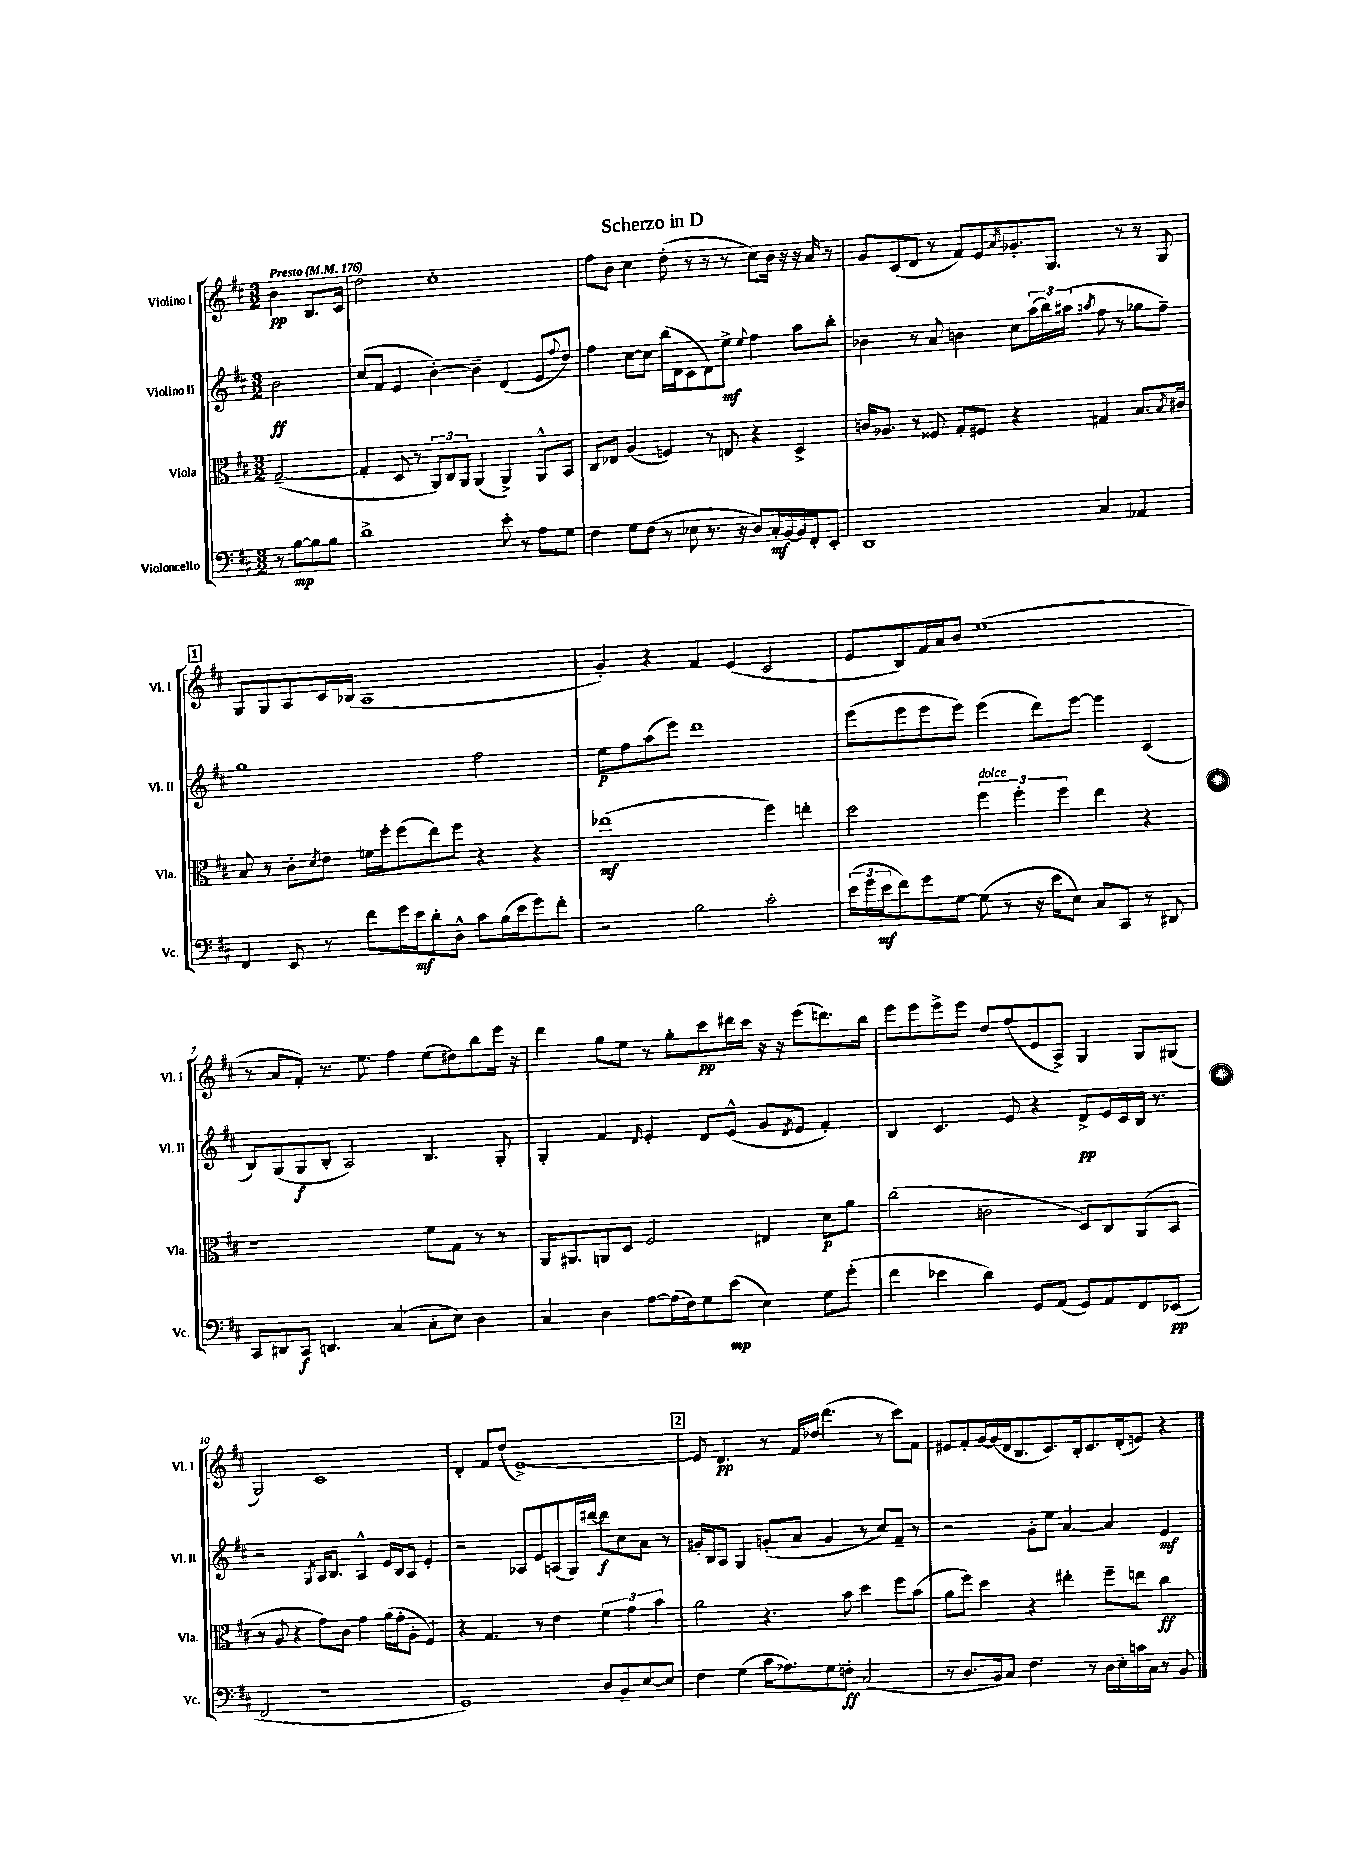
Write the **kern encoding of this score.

**kern	**kern	**kern	**kern
*staff4	*staff3	*staff2	*staff1
*clefF4	*clefC3	*clefG2	*clefG2
*k[f#c#]	*k[f#c#]	*k[f#c#]	*k[f#c#]
*M3/2	*M3/2	*M3/2	*M3/2
*MM176	*MM176	*MM176	*MM176
8r	([2G~	2b	4b
[8B	.	.	.
8B]	.	.	8.B
8B	.	.	.
.	.	.	16c#
=	=	=	=
1d^	4G']	(8cc#	2dd
.	.	8f#	.
.	8D	4e	.
.	8r	.	.
.	12AA)	[4b')	1cc#'
.	12C#	.	.
.	12AA	.	.
.	(4AA	4b~]	.
8e'	4AA^)	(4d	.
8r	.	.	.
8A	8AA^^	8e	.
.	.	8qqff#	.
8G	8BB	8dd)	.
=	=	=	=
4F#	8C#	4ff#	8ff#
.	8E-	.	8b
8G	(4A	[8cc#	4cc#
(8F#	.	8cc#]	.
8r	4F)	(16bb	(8dd'
.	.	16d	.
8E-	.	8c#	8r
8.r	8r	8d)	8r
.	8E	8ee^	8r
16r	.	.	.
.	.	8qqee	.
8D)	4r	4ff#	8cc#)
16C#'	.	.	16b
[16BB	.	.	16r
16BB]	4D^	8aa	16r
16FF#'	.	.	16a
8EE'	.	8bb'	8r
=	=	=	=
1DD	16c	4b-	8g
.	8.A-	.	.
.	.	.	(8c#
.	8r	8r	8d
.	8F##	8a	8r
.	8G'	4b	8f#)
.	8F#	.	8e
.	.	.	8qa
.	4r	8cc#	8.g-'
.	.	(24aa	.
.	.	24bb)	.
.	.	.	8.G
.	.	(24aa#	.
.	.	8qaa	.
4C#	4G#	8ff#	.
.	.	8r	8r
4AA-	8.B	8gg-	8r
.	.	8ff#~)	8G
.	8qB	.	.
.	16c#	.	.
=	=	=	=
4FF#	8B	1gg	8G
.	8r	.	8G
8EE	8c#'	.	8A
.	8qd	.	.
8r	8e	.	16c#
.	.	.	(16B-
8f#	16f	.	1A
.	16ff#'	.	.
16g	(8ff#	.	.
16e	.	.	.
8d'	8ee)	.	.
8D^^	8ff#	.	.
8c#	4r	2ff#	.
(16B	.	.	.
16e	.	.	.
8g)	4r	.	.
8f#'	.	.	.
=	=	=	=
2r	(1ee-	8ee	4g')
.	.	8ff#	.
.	.	(8aa	4r
.	.	8eee)	.
2B	.	1ddd	4f#
.	.	.	(4e
2c#'	4ff#)	.	2c#
.	4ee'	.	.
=	=	=	=
(24e	2dd	(8eee	8e
24g	.	.	.
24e	.	.	.
8f#)	.	8eee	8B)
8g	.	8eee	16f#
.	.	.	16a
[8G	.	8eee)	8b
(8G]	6ff#	(4eee	(1ee
8r	.	.	.
.	6ff#'	.	.
16r	.	8ddd)	.
16e	.	.	.
.	6ff#	.	.
8E)	.	[8eee	.
8C#	4ee	4eee]	.
8CC#	.	.	.
8r	4r	(4c#	.
8DD#	.	.	.
=	=	=	=
8CC#	1r	8B)	8r
8DD#	.	(8G	8a
8CC#	.	8G	8f#')
4.DD	.	8B'	8.r
.	.	2A)	.
.	.	.	8.ee
(4C#	.	.	4ff#
8C#'	8f#	4.B	(8ee
8E)	8G	.	8dd#)
4D	8r	.	8bb
.	8r	8G'	16eee
.	.	.	16r
=	=	=	=
4C#	16AA	4G'	4ddd
.	8.AA#	.	.
4D	8AA	4f#	8gg
.	8D	.	8ee
.	.	16qqd	.
[8A	2F#	4e'	8r
(16A]	.	.	8gg'
16F#)	.	.	.
8G	.	8d	8ccc#
(8e	.	(8e^^	16ddd#
.	.	.	16ccc#
4E)	4E#	8g	16r
.	.	.	16r
.	.	8qd	.
.	.	8e	(8eee
8G	8d	4f#')	8.ddd)
(8g'	8a	.	.
.	.	.	16bb
=	=	=	=
4f#	(2cc#	4B	8eee
.	.	.	8eee
4e-	.	4.c#	8eee^
.	.	.	8eee
4d)	2c	.	8dd
.	.	8e	(8ff#
8GG	.	4r	8e
(8AA	.	.	8A^)
8GG)	8D)	8d^	4G
8AA	8C#	16e	.
.	.	16c#	.
8FF#	(8AA	16B	8G
.	.	8.r	.
(8EE-	8BB	.	(8G#
=	=	=	=
2FF#	8r	2r	2G)
.	8A	.	.
.	4r	.	.
.	.	8qG	.
1r	8g)	16A	1c#
.	.	8.B	.
.	8c#	.	.
.	4g	4A^^	.
.	(16a	16e	.
.	16g'	16B	.
.	8A'	8A	.
.	4F#)	4e'	.
=	=	=	=
1GG)	4r	2r	4d'
.	4.G	.	8f#
.	.	.	(8dd
.	.	8A-	[1e^)
.	8r	8e	.
.	4e	(8A	.
.	.	16G)	.
.	.	[16ddd#	.
8D	6f#	8ddd#]	.
8BB~	.	8cc#	.
.	6g	.	.
[8E	.	8a	.
.	6b	.	.
8E]	.	8r	.
=	=	=	=
4F#	2a	16g#'	8e]
.	.	16B	.
.	.	8A	4.d
(4G	.	4G	.
16c#	4.r	(8g'	8r
8.A-)	.	.	.
.	.	8a	16f#
.	.	.	16dd-
8G	.	4g	(4.ddd
8F'	8b	.	.
(2C#	4dd	8r	.
.	.	8cc#)	8r
.	8ff#	8f#~	8ccc#)
.	(8b	8r	8f#
=	=	=	=
8r	8a	2r	8e#
8.D	8ff#)	.	8f#'
.	4dd	.	[16g
16BB	.	.	(16g]
8C#)	.	.	16d
.	.	.	8.B
4.F#	4r	8g'	.
.	.	8ee	8.c#)
.	4ee#'	[4a	.
.	.	.	16B'
8r	.	.	8.c#
16D	8ff#~	4a]	.
16E'	.	.	(16d'
16c	8ee	.	8e)
16C#	.	.	.
8r	4cc#	4e	4r
8BB	.	.	.
==	==	==	==
*-	*-	*-	*-
